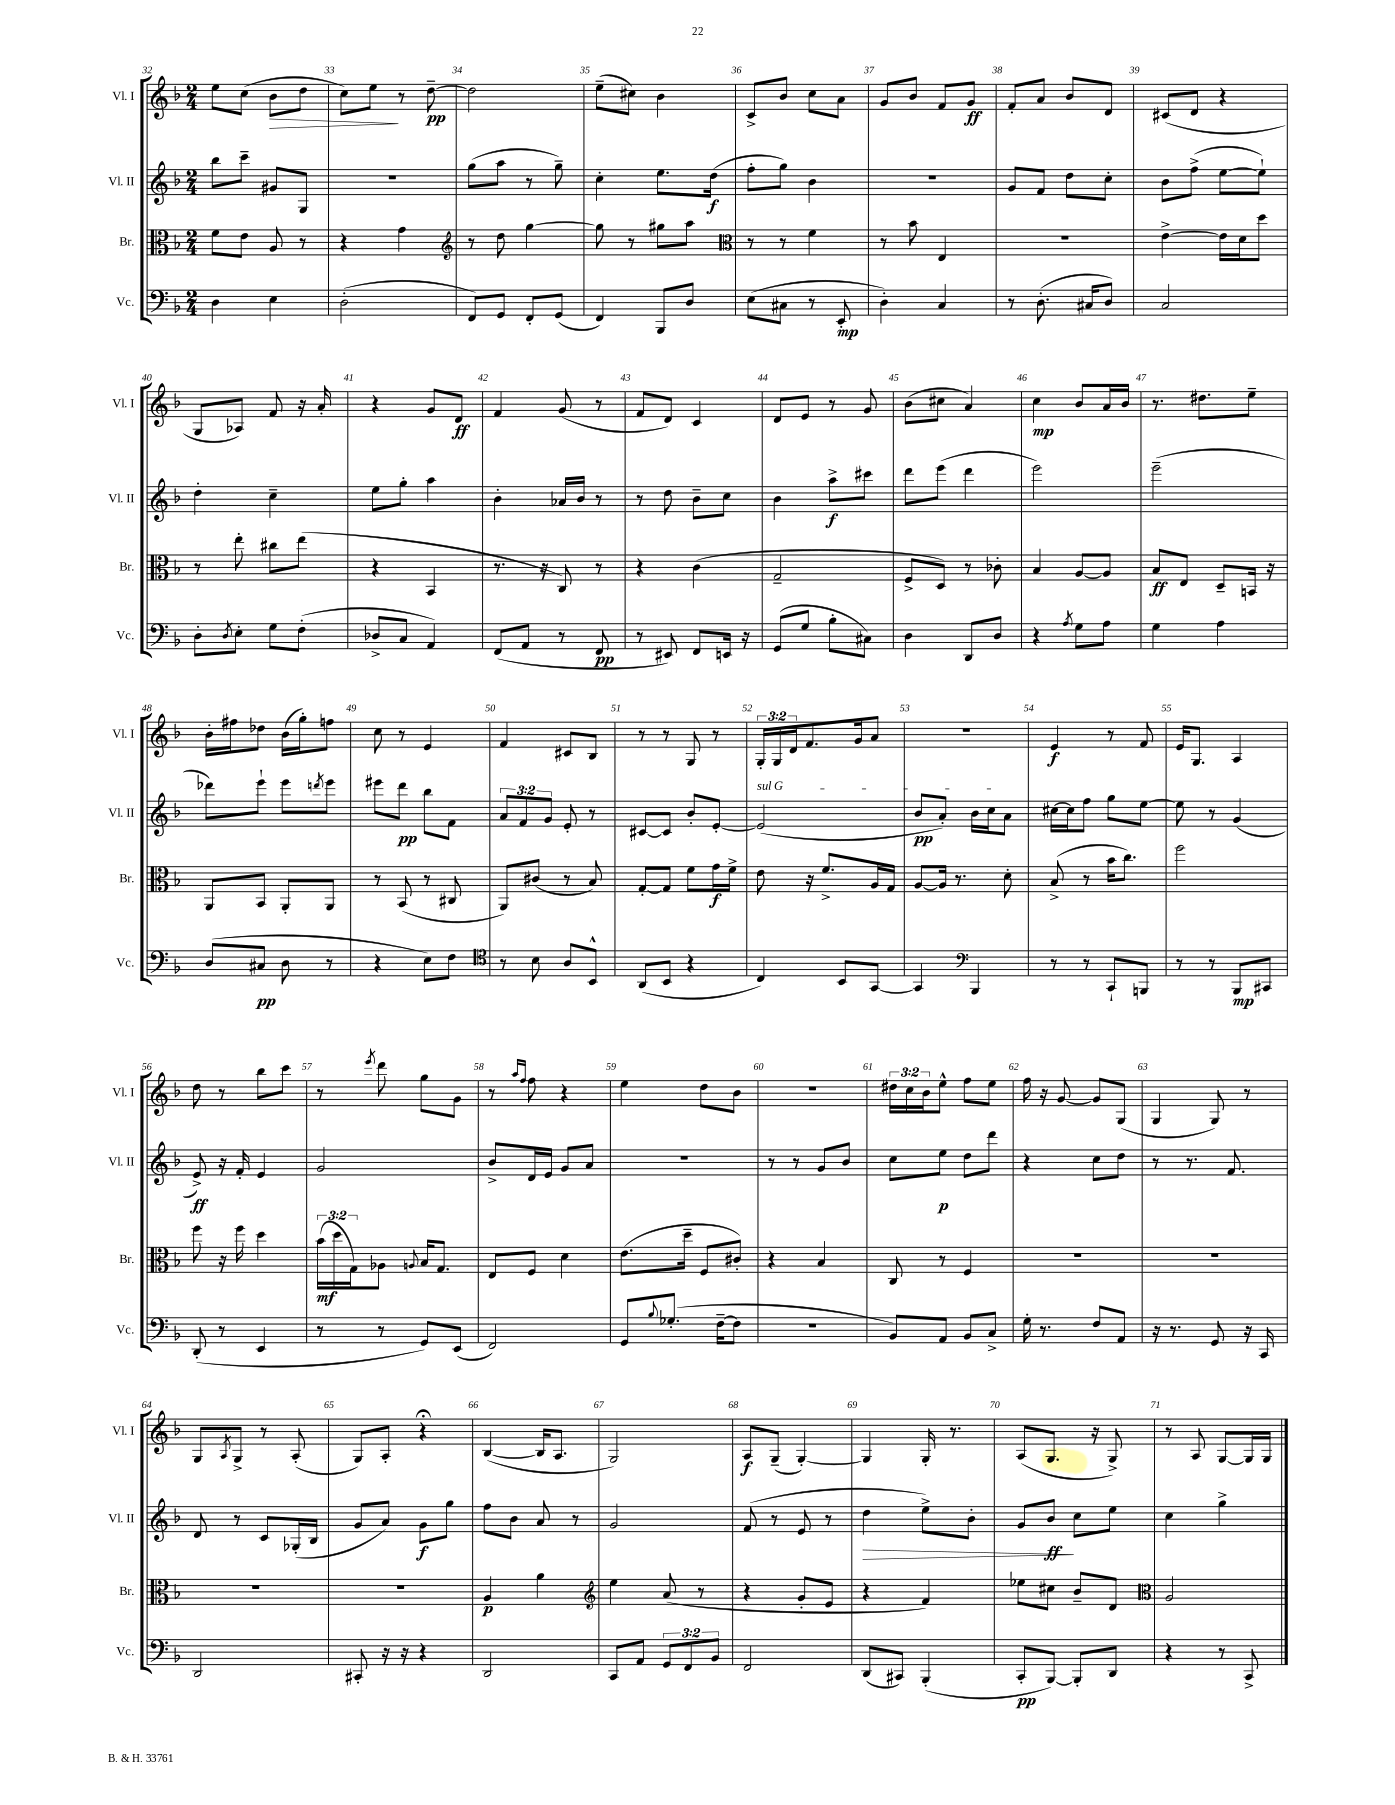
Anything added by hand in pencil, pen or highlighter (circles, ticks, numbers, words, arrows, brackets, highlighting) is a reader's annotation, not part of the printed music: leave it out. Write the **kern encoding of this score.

**kern	**kern	**kern	**kern
*staff4	*staff3	*staff2	*staff1
*clefF4	*clefC3	*clefG2	*clefG2
*k[b-]	*k[b-]	*k[b-]	*k[b-]
*M2/4	*M2/4	*M2/4	*M2/4
4D\	8f\L	8bb-\L	8ee\L
.	8e\J	8ccc~\J	(8cc\J
4E\	8A/	8g#/L	8b-\L
.	8r	8G/J	8dd\J
=	=	=	=
(2D'\	4r	2r	8cc\L)
.	.	.	8ee\J
.	4g\	.	8r
.	.	.	[8dd~\
=	=	=	=
*	*clefG2	*	*
8FF/L)	8r	(8gg\L	2dd\]
8GG/J	8dd\	8aa\J	.
8FF'/L	[4gg\	8r	.
(8GG/J	.	8gg~\)	.
=	=	=	=
4FF/)	8gg\]	4cc'\	(8ee~\L
.	8r	.	8cc#\J)
8BBB-/L	8gg#\L	8.ee\L	4b-\
8D/J	8aa\J	.	.
.	.	(16dd\Jk	.
=	=	=	=
*	*clefC3	*	*
(8E\L	8r	8ff'\L	8c^/L
8C#\J	8r	8gg\J)	8b-/J
8r	4f\	4b-\	8cc\L
8EE'/	.	.	8a\J
=	=	=	=
4D'\)	8r	2r	8g/L
.	8b-\	.	8b-/J
4C/	4E/	.	8f/L
.	.	.	8g/J
=	=	=	=
8r	2r	8g/L	8f'/L
(8.D'\	.	8f/J	8a/J
.	.	8dd\L	8b-/L
16C#/LK	.	.	.
8D/J)	.	8cc'\J	8d/J
=	=	=	=
2C/	[4e^\	8b-\L	(8c#/L
.	.	(8ff^\J	8d/J
.	16e\]LL	[8ee\L	4r
.	16d\J	.	.
.	8dd\J	8ee`\]J)	.
=	=	=	=
8D'\L	8r	4dd'\	8G/L
8qD/	.	.	.
8E'\J	8ee'\	.	8A-/J)
8G\L	8cc#\L	4cc~\	8f/
(8F'\J	(8ee\J	.	16r
.	.	.	16a'/
=	=	=	=
8D-^/L	4r	8ee\L	4r
8C/J	.	8gg'\J	.
4AA/)	4BB-/	4aa\	8g/L
.	.	.	8d/J
=	=	=	=
(8FF/L	8.r	4b-'\	4f/
8AA/J	.	.	.
.	16r	.	.
8r	8C/)	16a-/LL	(8g/
.	.	16b-/JJ	.
8FF/	8r	8r	8r
=	=	=	=
8r	4r	8r	8f/L
8EE#/)	.	8dd\	8d/J)
8FF/L	(4c\	8b-~\L	4c/
16EE/Jk	.	8cc\J	.
16r	.	.	.
=	=	=	=
(8GG/L	2G~/	4b-\	8d/L
8G/J	.	.	8e/J
8B-'\L	.	8aa^\L	8r
8C#\J)	.	8ccc#\J	8g/
=	=	=	=
4D\	8F^/L	8ddd\L	(8b-\L
.	8D/J)	(8eee\J	8cc#\J
8DD/L	8r	4ddd\	4a/)
8D/J	8c-'\	.	.
=	=	=	=
4r	4B-/	2eee\)	4cc\
8qA/	.	.	.
8G\L	[8A/L	.	8b-/L
8A\J	8A/]J	.	16a/L
.	.	.	16b-/JJ
=	=	=	=
4G\	8B-/L	(2eee~\	8.r
.	8E/J	.	.
.	.	.	8.dd#\L
4A\	8D~/L	.	.
.	16BB/Jk	.	8ee~\J
.	16r	.	.
=	=	=	=
(8D/L	8AA/L	8ddd-\L)	16b-'\LL
.	.	.	16ff#\J
8C#/J	8BB-/J	8eee`\J	8dd-\J
8D\	8AA'/L	8eee\L	(16b-\LL
.	.	.	16gg'\J)
.	.	8qddd/	.
8r	8AA/J	8eee\J	8ff\J
=	=	=	=
4r	8r	8eee#\L	8cc\
.	(8BB-/	8ddd\J	8r
8E\L)	8r	8bb-\L	4e/
8F\J	8C#/	8f\J	.
=	=	=	=
*clefC4	*	*	*
8r	8AA/L)	12a/L	4f/
.	.	12f/	.
8B-\	(8c#/J	.	.
.	.	12g/J	.
8A/L	8r	8e'/	8c#/L
8BB-^^/J	8B-/)	8r	8B-/J
=	=	=	=
(8AA/L	[8G'/L	[8c#/L	8r
8BB-/J	8G/]J	8c#/]J	8r
4r	8f\L	8b-'/L	8G/
.	16g\L	[8e'/J	8r
.	16f^\JJ	.	.
=	=	=	=
4C/)	8e\	(2e/]	24G'/LL
.	.	.	24G/
.	.	.	24d/J
.	16r	.	8.f/
.	8.f^/L	.	.
8BB-/L	.	.	.
.	.	.	16g/k
[8GG/J	16A/L	.	8a/J
.	16G/JJ	.	.
=	=	=	=
4GG/]	[8A/L	8b-/L	2r
.	16A/]Jk	8a'/J)	.
.	8.r	.	.
*clefF4	*	*	*
4BBB-/	.	16b-\LL	.
.	.	16cc\J	.
.	8d'\	8a\J	.
=	=	=	=
8r	(8B-^/	[16cc#\LL	4e/
.	.	16cc#\]J	.
8r	8r	8ff\J	.
8CC`/L	16b-\LK	8gg\L	8r
.	8.cc\J)	.	.
8BBB/J	.	[8ee\J	8f/
=	=	=	=
8r	2ff\	8ee\]	16e/LK
.	.	.	8.G/J
8r	.	8r	.
8BBB-/L	.	(4g/	4A/
8CC#/J	.	.	.
=	=	=	=
(8DD'/	8ff\	8e^/)	8dd\
8r	16r	16r	8r
.	16ff\	16f'/	.
4EE/	4dd\	4e/	8bb-\L
.	.	.	8ccc\J
=	=	=	=
8r	(24b-\LL	2g/	8r
.	24dd\	.	.
.	24G\J)	.	.
.	.	.	8qeee/
8r	8A-\J	.	8ddd\
.	8qqA/	.	.
8GG/L)	16B-/LK	.	8gg\L
.	8.G/J	.	.
(8EE/J	.	.	8g\J
=	=	=	=
2FF/)	8E/L	8b-^/L	8r
.	.	.	16qqaa/LL
.	.	.	16qqff/JJ
.	8F/J	16d/L	8ff\
.	.	16e/JJ	.
.	4d\	8g/L	4r
.	.	8a/J	.
=	=	=	=
8GG/L	(8.e\L	2r	4ee\
8qqB-/	.	.	.
(8.G-'/J	.	.	.
.	16dd~\Jk	.	.
.	8F/L	.	8dd\L
[16F~\LK	.	.	.
8F\]J	8c#'/J)	.	8b-\J
=	=	=	=
2r	4r	8r	2r
.	.	8r	.
.	4B-/	8g/L	.
.	.	8b-/J	.
=	=	=	=
8BB-/L)	8C/	8cc\L	24dd#\LL
.	.	.	24cc\
.	.	.	24b-\J
8AA/J	8r	8ee\J	8ee^^\J
8BB-/L	4F/	8dd\L	8ff\L
8C^/J	.	8ddd\J	8ee\J
=	=	=	=
16G'\	2r	4r	16ff\
8.r	.	.	16r
.	.	.	[8g/
8F/L	.	8cc\L	8g/]L
8AA/J	.	8dd\J	(8G/J
=	=	=	=
16r	2r	8r	4G/
8.r	.	.	.
.	.	8.r	.
8GG/	.	.	8G/)
.	.	8.f/	.
16r	.	.	8r
16CC/	.	.	.
=	=	=	=
2DD/	2r	8d/	8G/L
.	.	.	8qA/
.	.	8r	8G^/J
.	.	8c/L	8r
.	.	(16G-'/L	(8A'/
.	.	16B-/JJ	.
=	=	=	=
8CC#'/	2r	8g/L	8G/L)
16r	.	8a/J)	8A'/J
16r	.	.	.
4r	.	8g\L	4r;
.	.	8gg\J	.
=	=	=	=
2DD/	4A/	8ff\L	([4B-/
.	.	8b-\J	.
.	4a\	8a/	16B-/]LK
.	.	.	8.A/J
.	.	8r	.
=	=	=	=
*	*clefG2	*	*
8CC/L	4ee\	2g/	2G/)
8AA/J	.	.	.
12GG/L	(8a/	.	.
12FF/	.	.	.
.	8r	.	.
12BB-/J	.	.	.
=	=	=	=
2FF/	4r	(8f/	8A/L
.	.	8r	(8G~/J
.	8g'/L	8e/	[4G'/)
.	8e/J	8r	.
=	=	=	=
(8DD/L	4r	4dd\	4G/]
8CC#/J)	.	.	.
(4BBB-'/	4f/)	8ee^\L)	16G'/
.	.	.	8.r
.	.	8b-'\J	.
=	=	=	=
8CC'/L	8ee-\L	8g/L	(8A/L
[8BBB-/J)	8cc#\J	8b-/J	8.G/J
8BBB-'/]L	8b-~/L	8cc\L	.
.	.	.	16r
8DD/J	8d/J	8ee\J	8G^/)
=	=	=	=
*	*clefC3	*	*
4r	2A/	4cc\	8r
.	.	.	8A/
8r	.	4gg^\	[8G/L
8CC^/	.	.	16G/]L
.	.	.	16G/JJ
==	==	==	==
*-	*-	*-	*-
